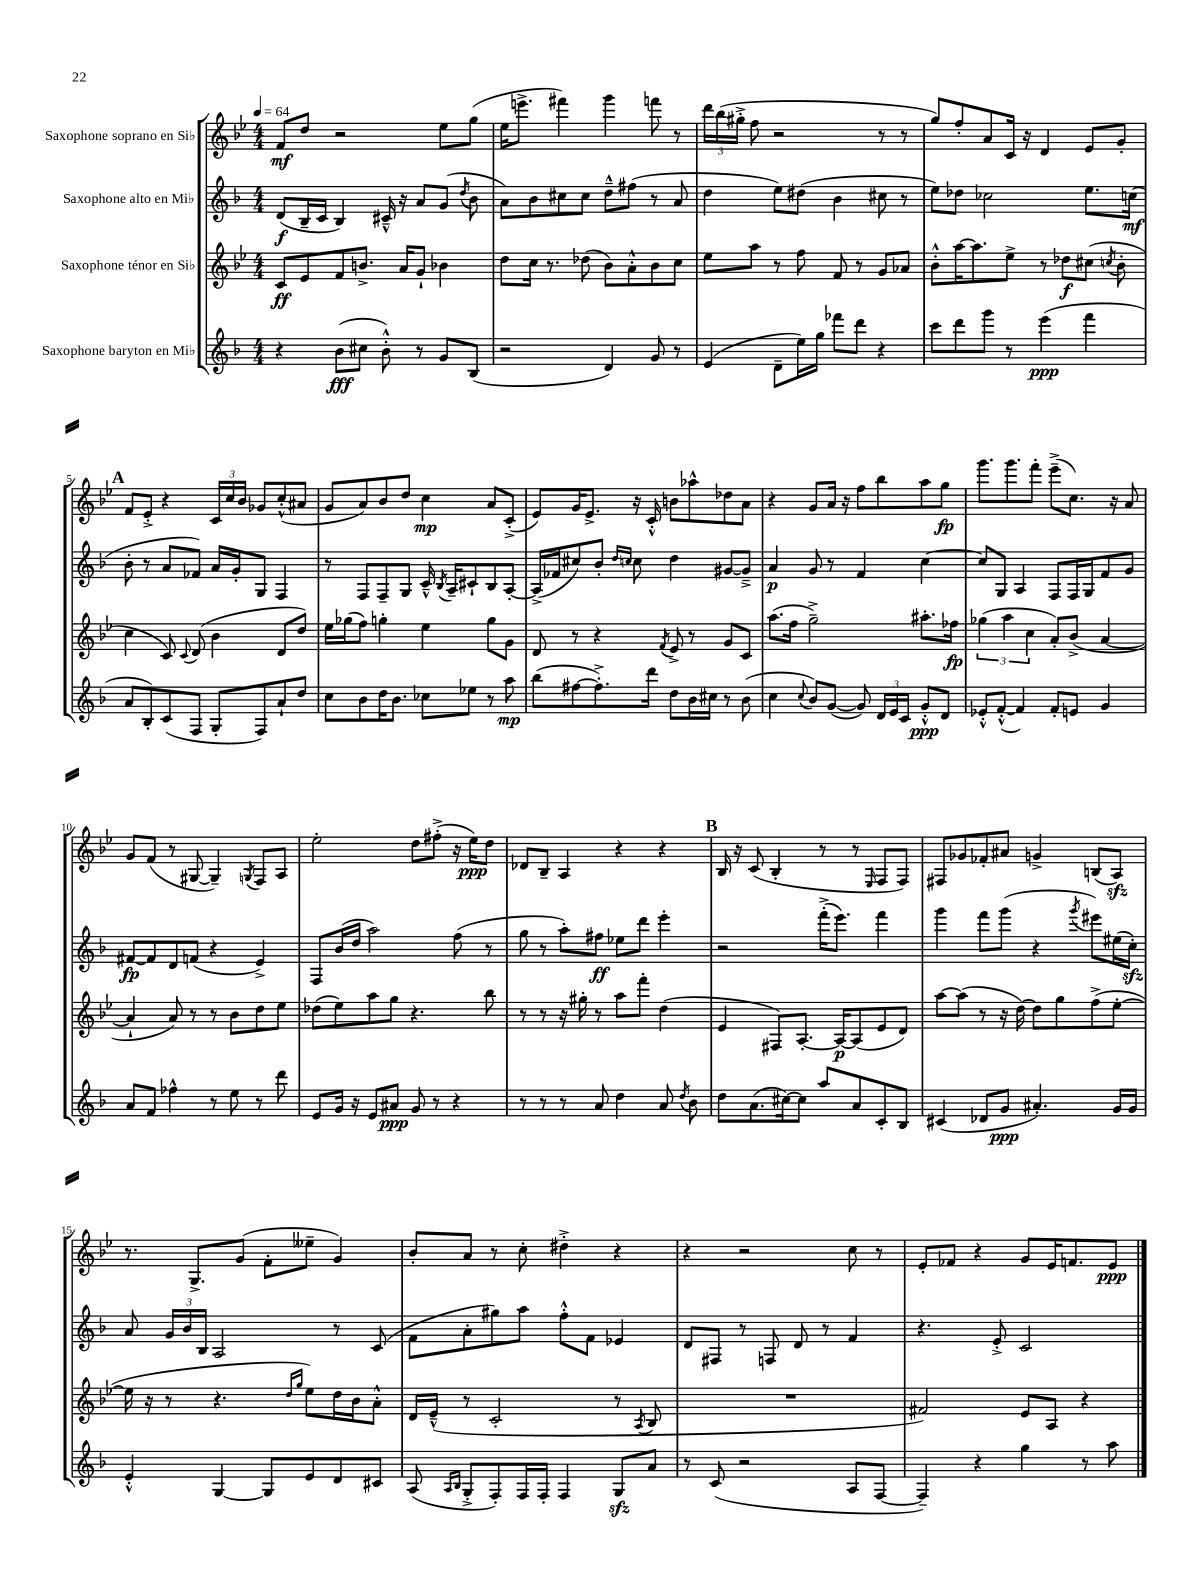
<<
\new StaffGroup <<
\new Staff = "s0" \with { instrumentName = "Saxophone soprano en Sib" } {
    \clef treble \key bes \major \numericTimeSignature \time 4/4 \tempo 4 = 64
    \autoBeamOff f'8[\mf d''8] r2 ees''8[ g''8]( |
    ees''16[ e'''8.]-> fis'''4) g'''4 f'''8 r8 |
    \tuplet 3/2 { d'''16[ bes''16( gis''16]-.-> } f''8 r2 r8 r8 |
    g''8[) f''8-. a'8 c'16] r16 d'4 ees'8[ g'8]-. |
    \mark \markup { \bold "A" } f'8[ ees'8]-.-> r4 \tuplet 3/2 { c'16[ c''16 bes'16] } ges'8[ c''8-.-^( ais'8] |
    g'8[ a'8) bes'8 d''8] c''4\mp a'8[ c'8]-.->( |
    ees'8[) g'16 ees'8.]-> r16 c'16-.-^ b'8[ aes''8-^ des''8 a'8] |
    r4 g'8[ a'16] r16 f''8[ bes''8 a''8 g''8]\fp |
    g'''8.[ g'''8. f'''8]-. ees'''8[--->( c''8.]) r16 a'8 |
    g'8[ f'8]( r8 gis8~ gis4--) \acciaccatura { g8 } f8[ a8] |
    ees''2-. d''8[ fis''8]-.->( r16 ees''16[\ppp) d''8] |
    des'8[ bes8]-- a4 r4 r4 |
    \mark \markup { \bold "B" } bes16 r16 c'8( bes4-. r8 r8 \grace { ees16 } f8[ f8]) |
    fis8[ ges'8 fes'8-. ais'8] g'4-> b8[( a8]\sfz) |
    r8. g8.[-> g'8]( f'8[-. eeses''8]-- g'4) |
    bes'8[-. a'8] r8 c''8-. dis''4-.-> r4 |
    r4 r2 c''8 r8 |
    ees'8[-. fes'8] r4 g'8[ ees'16 f'8. ees'8]\ppp \bar "|." |
}
\new Staff = "s1" \with { instrumentName = "Saxophone alto en Mib" } {
    \clef treble \key f \major \numericTimeSignature \time 4/4
    \autoBeamOff d'8[\f( bes16-- c'16] bes4) cis'16---^ r16 a'8[ g'8]( \acciaccatura { d''8 } bes'8 |
    a'8[) bes'8 cis''8 cis''8] d''8[---^ fis''8]( r8 a'8 |
    d''4 e''8[) dis''8]( bes'4 cis''8 r8 |
    e''8[) des''8] ces''2 e''8.[ c''16]\mf( |
    \mark \markup { \bold "A" } bes'8-. r8 a'8[ fes'8]) a'16[ g'16-. g8] f4 |
    r8 f8[ f8-- g8] c'16---^ \acciaccatura { bes8 } a16[-- cis'8-! bes8 a8]~-. |
    a16[->( fes'16 cis''8) bes'8]-. \grace { d''16[ c''16] } c''8 d''4 gis'8[~ gis'8]---> |
    a'4\p g'8 r8 f'4 c''4~ |
    c''8[ g8] a4 f8[ f16 g16 f'8 g'8] |
    fis'8[~\fp fis'8 d'8 f'8]( r4 e'4->) |
    f8[ bes'16( d''16] a''2) f''8( r8 |
    g''8 r8 a''8[-.) fis''8]\ff ees''8[ d'''8] e'''4-. |
    \mark \markup { \bold "B" } r2 f'''16[-.->( e'''8.]) f'''4 |
    g'''4 f'''8[ g'''8]( r4 \acciaccatura { g'''8 } eis'''8[) eis''16( c''16]-.\sfz) |
    a'8 \tuplet 3/2 { g'16[ bes'16 bes16] } a2 r8 c'8( |
    f'8[ a'8-. gis''8) a''8] f''8[-.-^ f'8] ees'4 |
    d'8[ fis8] r8 f8 d'8 r8 f'4 |
    r4. e'8-.-> c'2 \bar "|." |
}
\new Staff = "s2" \with { instrumentName = "Saxophone ténor en Sib" } {
    \clef treble \key bes \major \numericTimeSignature \time 4/4
    \autoBeamOff c'8[\ff ees'8 f'8 b'8.]-> a'16[ g'8]-! bes'4 |
    d''8[ c''16] r8. des''8( bes'8[) a'8-.-^ bes'8 c''8] |
    ees''8[ a''8] r8 f''8 f'8 r8 g'8[ aes'8] |
    bes'8[-.-^ a''16~ a''8. ees''8]-> r8 des''8[\f cis''8]( \acciaccatura { c''8 } bes'8-. |
    \mark \markup { \bold "A" } c''4 c'8) \appoggiatura { c'8 } d'8( bes'4 d'8[ d''8]) |
    ees''16[ ges''16( f''8]) g''4-. ees''4 g''8[ g'8] |
    d'8 r8 r4 \acciaccatura { f'8 } ees'8-> r8 g'8[ c'8] |
    a''8.[( f''16] g''2--->) ais''8.[-. fes''16]\fp |
    \tuplet 3/2 { ges''4( a''4 c''4 } a'8[-.) bes'8]->( a'4~ |
    a'4-! a'8) r8 r8 bes'8[ d''8 ees''8] |
    des''8[( ees''8) a''8 g''8] r4. bes''8 |
    r8 r8 r16 gis''16-. r8 a''8[ f'''8]-. d''4( |
    \mark \markup { \bold "B" } ees'4 fis8[) a8.]~-. a16[~\p a8( ees'8 d'8]) |
    a''8[~ a''8]( r8 r16 d''16~) d''8[ g''8 f''8->( ees''8]~-. |
    ees''16 r16 r8 r4. \grace { d''16[ g''16] } ees''8[) d''16 bes'16 a'8]-.-^ |
    d'16[ ees'16]---^( r8 c'2-. r8 \acciaccatura { a8 } bes8 |
    R1 |
    fis'2) ees'8[ a8] r4 \bar "|." |
}
\new Staff = "s3" \with { instrumentName = "Saxophone baryton en Mib" } {
    \clef treble \key f \major \numericTimeSignature \time 4/4
    \autoBeamOff r4 bes'8[\fff( cis''8] bes'8-.-^) r8 g'8[ bes8]( |
    r2 d'4) g'8 r8 |
    e'4( d'8[-- e''16) g''16] fes'''8[ d'''8] r4 |
    c'''8[ d'''8 g'''8] r8 e'''4\ppp( f'''4 |
    \mark \markup { \bold "A" } a'8[ bes8-.) c'8( f8] g8[-. f8) a'8-! d''8] |
    c''8[ bes'8 d''16 bes'8.] ces''8[ ees''8] r8 a''8\mp |
    bes''8[( fis''8~ fis''8.-.->) d'''16] d''8[ bes'16 cis''16] r8 bes'8( |
    c''4 \appoggiatura { c''8 } bes'8[) g'8]~( g'8) \tuplet 3/2 { d'16[ e'16 c'16] } g'8[-.-^\ppp d'8] |
    ees'8[-.-^ f'8]~-.-^( f'4) f'8[-. e'8] g'4 |
    a'8[ f'8] fes''4-^ r8 e''8 r8 d'''8 |
    e'8[ g'16] r16 e'8[ ais'8]\ppp g'8 r8 r4 |
    r8 r8 r8 a'8 d''4 a'8 \acciaccatura { d''8 } bes'8 |
    \mark \markup { \bold "B" } d''8[ a'8.( cis''16~) cis''8] a''8[ a'8 c'8-. bes8] |
    cis'4( des'8[ g'8]\ppp ais'4.-.) g'16[ g'16] |
    e'4-.-^ g4~ g8[ e'8 d'8 cis'8] |
    a8( \grace { a16[ bes16] } g8[-.-> f8-.) f16 f16]-. f4 g8[\sfz a'8] |
    r8 c'8( r2 a8[ f8]~ |
    f4--) r4 g''4 r8 a''8 \bar "|." |
}
>>
>>
